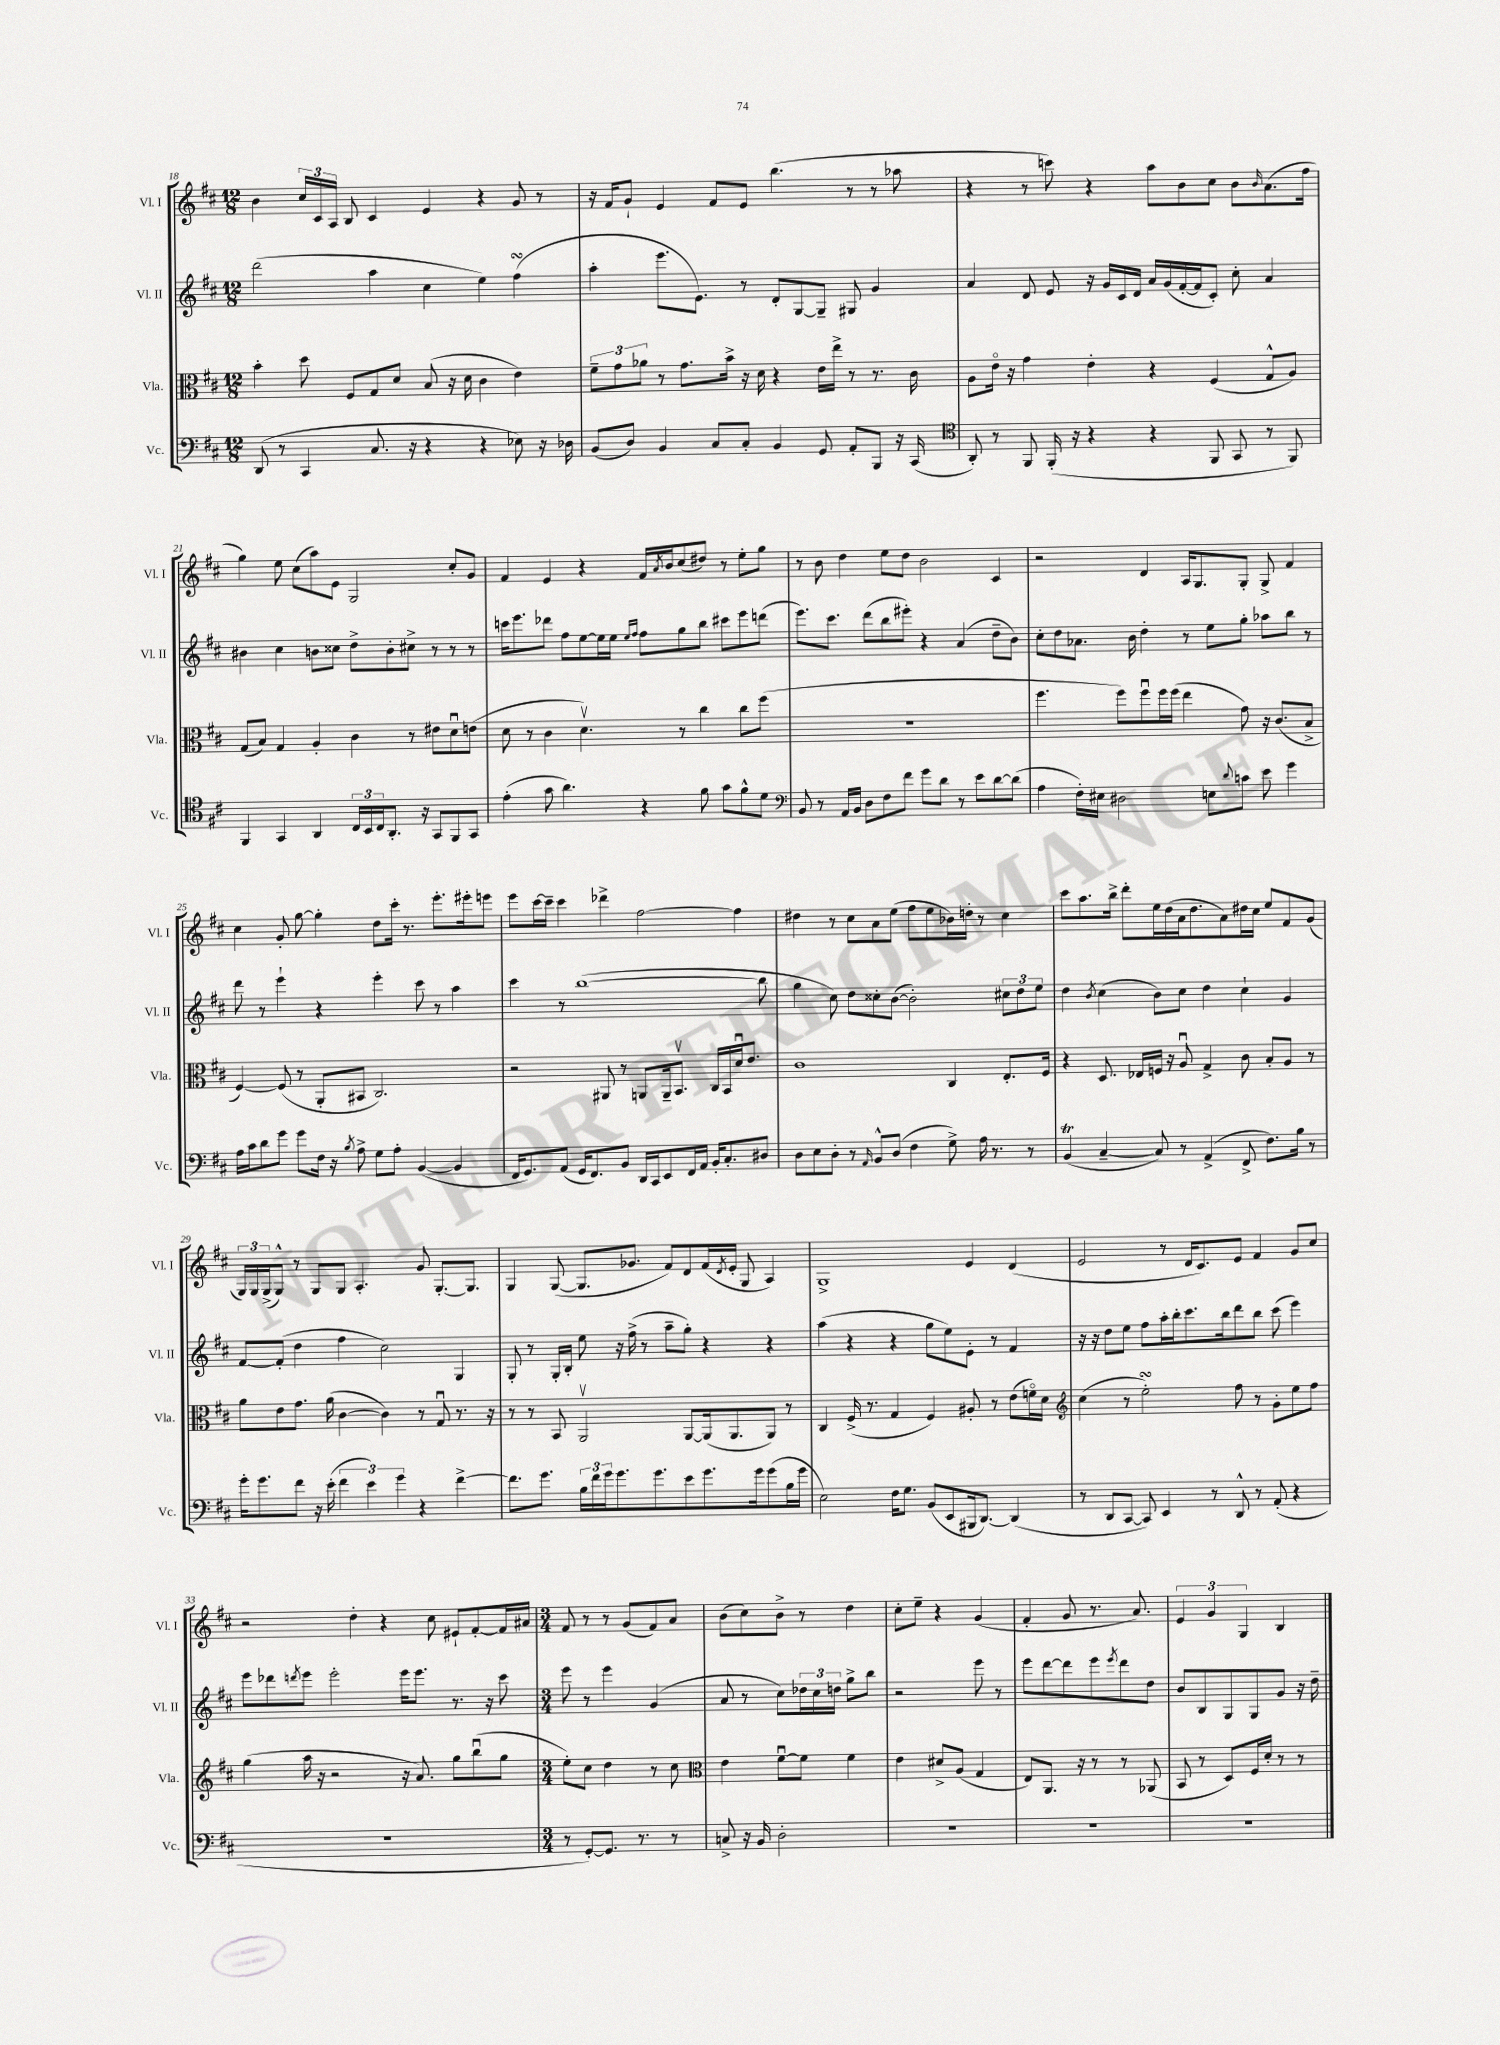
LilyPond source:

<<
\new StaffGroup <<
\new Staff = "s0" \with { instrumentName = "Vl. I" shortInstrumentName = "Vl. I" } {
    \clef treble \key d \major \numericTimeSignature \time 12/8
    b'4 \tuplet 3/2 { cis''16 cis'16 a16 } b8 cis'4 e'4 r4 g'8 r8 |
    r16 fis'16 g'8-! e'4 fis'8 e'8 b''4.( r8 r8 aes''8 |
    r4 r8 c'''8) r4 a''8 b'8 cis''8 b'8 \grace { b'16 } a'8.( fis''16 |
    g''4) e''8 cis''8( a''8) e'8 g2 cis''8-. g'8 |
    fis'4 e'4 r4 fis'16 \acciaccatura { a'8 } b'16 cis''8( dis''8) r8 e''8-. g''8 |
    r8 b'8 d''4 e''8 d''8 b'2 cis'4 |
    r2 d'4 a16 g8. g8-. g8-> fis'4 |
    cis''4 g'8-. g''8~ g''4-. d''8 cis'''16-. r8. e'''8.-. eis'''16-. e'''8 |
    e'''8 cis'''16~ cis'''16-- cis'''4 des'''4-> fis''2~ fis''4 |
    dis''4 r8 cis''8 a'8 e''8( fis''8 e''8 bes'16) d''16-. r8 cis''4 |
    cis'''8 a''8. b''16-> d'''8-. e''16 d''16( a'16 d''8. a'8) dis''16 cis''16 e''8 fis'8 g'8( |
    \tuplet 3/2 { g16) g16 g16->( } g8-^) r8 g8 g8 a4.-. g'8 g8.~-. g8. |
    g4 g8~( g8. ges'8. fis'8) d'8 fis'16( \acciaccatura { d'8 } e'16-. g8 a4) |
    g1-> e'4 d'4( |
    e'2 r8 d'16 cis'8.) e'8 fis'4 g'8 cis''8 |
    r2 d''4-. r4 cis''8 eis'8-! fis'8~-. fis'16 ais'16 |
    \numericTimeSignature \time 3/4 fis'8 r8 r8 g'8( fis'8) a'8 |
    b'8( cis''8) b'8-> r8 d''4 |
    cis''8-. e''8-- r4 g'4( |
    fis'4-. g'8 r8. a'8.) |
    \tuplet 3/2 { e'4 g'4 g4 } b4 \bar "|." |
}
\new Staff = "s1" \with { instrumentName = "Vl. II" shortInstrumentName = "Vl. II" } {
    \clef treble \key d \major \numericTimeSignature \time 12/8
    d'''2( a''4 cis''4 e''4) fis''4\turn( |
    a''4-. e'''8. e'8.) r8 d'8-. g8~ g8-- gis8 g'4 |
    a'4 d'8 e'8 r16 g'16 cis'16 d'16 a'16 g'16( fis'16~-. fis'16 cis'8-.) cis''8-. a'4 |
    bis'4 cis''4 b'8 cisis''8 d''8-> b'8-. cis''8-> r8 r8 r8 |
    c'''16 e'''8. des'''8 fis''8 e''8~ e''16 e''16 \grace { e''16 fis''16 } fis''8 g''8 b''8 cis'''8 e'''8 d'''8( |
    e'''8.) cis'''8. d'''8( b''8 eis'''8-.) r4 a'4( d''8-- b'8) |
    cis''8-. d''8 aes'8. b'16 d''4-. r8 e''8 g''8-. aes''8 b''8 r8 |
    d'''8 r8 e'''4-! r4 e'''4-. cis'''8 r8 a''4 |
    cis'''4 r8 b''1~( b''8 |
    g''4 cis''8) d''8 cisis''8-. b'8~( b'2-.) \tuplet 3/2 { cis''8 d''8 e''8 } |
    d''4 \acciaccatura { b'8 } cis''4( b'8) cis''8 d''4 cis''4-! g'4 |
    fis'8~ fis'8-.( d''4 fis''4 cis''2) g4 |
    g8-. r8 g16-. b16-. e''8 r16 fis''16->( r8 a''8-- g''8-.) r4 r4 |
    a''4( r4 r4 g''8 e''8) e'8-. r8 fis'4 |
    r16 r16 d''8 e''8 fis''8 a''16-. b''16-. cis'''8. b''16 d'''8 b''8 cis'''8( e'''4) |
    e'''8 des'''8 \acciaccatura { d'''8 } e'''8 e'''2-. e'''16 e'''8. r8. r16 cis'''8 |
    \numericTimeSignature \time 3/4 e'''8 r8 e'''4 g'4( |
    a'8 r8 cis''8) \tuplet 3/2 { des''16 cis''16 d''16 } g''8-> b''8 |
    r2 e'''8 r8 |
    e'''8 d'''8~ d'''8 e'''8 \acciaccatura { e'''8 } d'''8 d''8 |
    b'8 b8 g8 g8 g'8 r16 d''16-- \bar "|." |
}
\new Staff = "s2" \with { instrumentName = "Vla." shortInstrumentName = "Vla." } {
    \clef alto \key d \major \numericTimeSignature \time 12/8
    b'4-. d''8 fis8 g8 d'8 b8( r16 d'16 cis'4 e'4) |
    \tuplet 3/2 { fis'8-- g'8 aes'8 } r8 g'8. b'16-> r16 d'16 r4 e'16 e''16-> r8 r8. cis'16 |
    a8 e'16\flageolet r16 g'4 e'4-. r4 fis4( g8-^ a8) |
    g8( b8) g4 a4-. cis'4 r8 eis'8 d'8\downbow e'8( |
    d'8 r8 cis'4 d'4.\upbow) r8 cis''4 cis''8 fis''8( |
    R1. |
    fis''4. fis''8) fis''8\downbow fis''16 fis''16( e''4 g'8) r16 cis'8.( b8-> |
    fis4~) fis8( r8 a,8-. bis,8 cis2.) |
    r2 ais,8 r8 a,8 a,16-- b,8.\upbow cis16 b,16 d'16\downbow e'8. |
    cis'1 cis4 e8.-. fis16 |
    r4 d8. ees16 f16 r16 a8\downbow g4-> cis'8 b8-. a8 r8 |
    a'8 e'8 g'8. a'16( cis'4~ cis'4) r8 g8\downbow r8. r16 |
    r8 r8 b,8 a,2\upbow a,8~ a,16( a,8. a,8) r8 |
    cis4 fis16->( r8. g4 fis4) ais8-. r8 e'8( f'16\flageolet) d'16 |
    \clef treble cis''4( r8 e''2-.\turn) fis''8 r8 g'8-. e''8 fis''8 |
    g''4( a''16 r16 r2 r16 a'8.) g''8 b''8\downbow( g''8 |
    \numericTimeSignature \time 3/4 e''8-.) cis''8 d''4 r8 cis''8 |
    \clef alto e'4 fis'8~\downbow fis'8 fis'4 |
    e'4 dis'8-> a8( g4 |
    e8) a,8. r16 r8 r8 aes,8( |
    b,8 r8 d8) fis16 d'16-. r8 r8 \bar "|." |
}
\new Staff = "s3" \with { instrumentName = "Vc." shortInstrumentName = "Vc." } {
    \clef bass \key d \major \numericTimeSignature \time 12/8
    d,8( r8 cis,4 cis8. r16 r4 r4 ees8) r16 des16 |
    b,8( d8) b,4 cis8 cis8-. b,4 g,8 a,8-. b,,8 r16 cis,16( |
    \clef tenor a,8-.) r8 fis,8 fis,16-.( r16 r4 r4 fis,8 g,8 r8 fis,8) |
    fis,4 g,4 a,4 \tuplet 3/2 { cis16 b,16 cis16 } a,8.-. r16 g,8 fis,8 g,8 |
    e'4-.( g'8 a'4.) r4 fis'8 g'8 fis'8-^ d'8 |
    \clef bass b,8 r8 a,16 b,16 d8 fis8 fis'8 g'8 d'8 r8 e'8 d'8~ d'8( |
    a4 fis16-.) eis16 dis2 e8 \appoggiatura { d'8 } c'8 e'8 g'4 |
    a16 cis'16 d'8 g'8 g'8 fis16 r16 \acciaccatura { b8 } a8-> g8 a8-. b,4~( b,4 |
    fis,16 g,8.) a,8( g,16 fis,8.) b,8 d,16 cis,16 e,8 fis,16 a,16 b,16-. cis8.-. dis8 |
    d8 e8 d8-. r8 \grace { a,16 } b,8-^ d8( fis4 g8->) a16 r8. r8 |
    b,4\trill( cis4~-- cis8) r8 a,4->( fis,8-> fis8.) b16 r8 |
    g'16-. g'8. fis'8 r16 e'16-.( \tuplet 3/2 { fis'4 e'4) g'4 } r4 fis'4~-> |
    fis'8. g'8. \tuplet 3/2 { b16 fis'16 g'16 } g'8. g'8. e'8 g'8. g'16 g'8( b16 g'16 |
    e2) fis16 g8. b,8( e,8 bis,,16 d,8.~) d,4( |
    r8 d,8 cis,8~ cis,8) e,4 r8 d,8-^ r8 a,8-.( r4 |
    R1. |
    \numericTimeSignature \time 3/4 r8 g,8~-.) g,8. r8. r8 |
    c8-> r16 b,16 d2-. |
    R2. |
    R2. |
    R2. \bar "|." |
}
>>
>>
\layout { \context { \Score currentBarNumber = #18 } }
